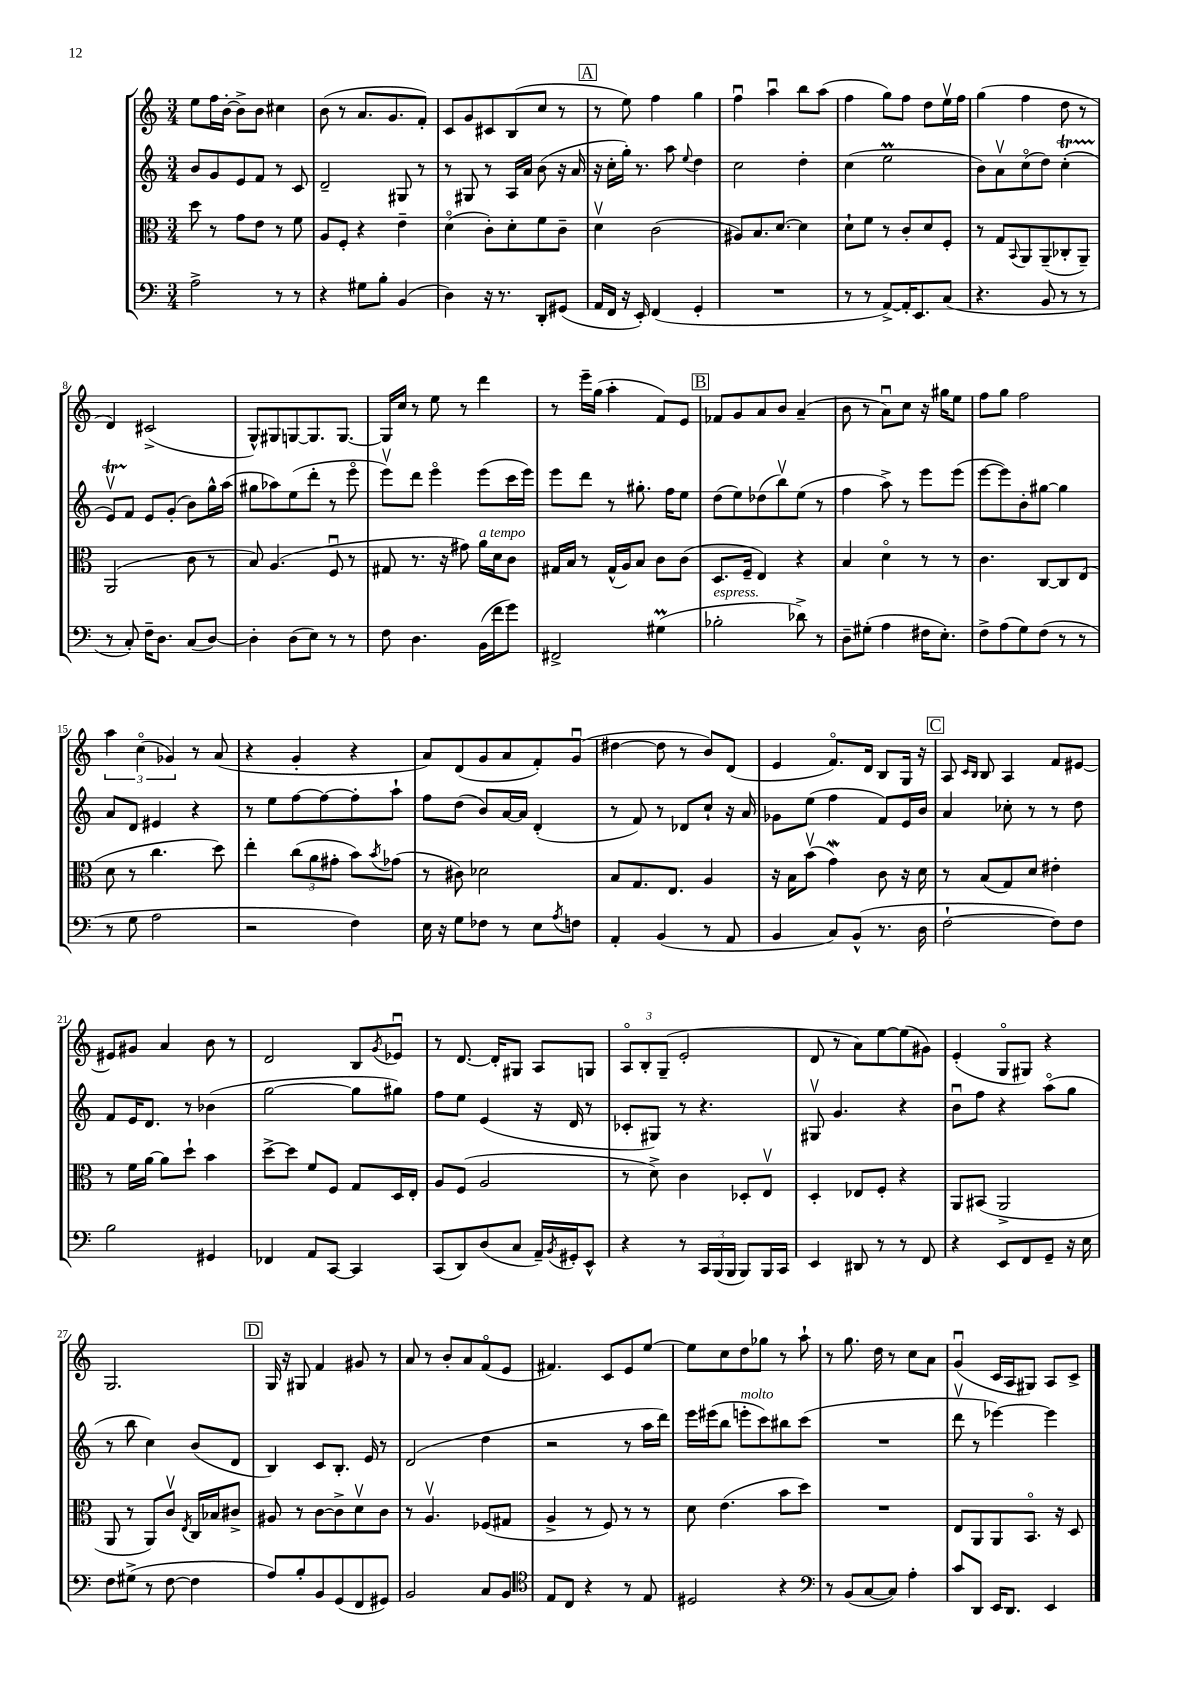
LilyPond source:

<<
\new StaffGroup <<
\new Staff = "s0" {
    \clef treble \key c \major \numericTimeSignature \time 3/4
    e''8 f''16 b'16~-. b'8-> b'8 cis''4 |
    b'8( r8 a'8. g'8. f'8-.) |
    c'8 g'8 cis'8 b8( c''8 r8 |
    \mark \markup { \box "A" } r8 e''8) f''4 g''4 |
    f''4\downbow a''4\downbow b''8 a''8( |
    f''4 g''8) f''8 d''8 e''16\upbow f''16 |
    g''4( f''4 d''8 r8 |
    d'4) cis'2->( |
    g8-^) gis8 g8~ g8. g8.~ |
    g16 c''16 r8 e''8 r8 d'''4 |
    r8 e'''16-- g''16( a''4-. f'8) e'8 |
    \mark \markup { \box "B" } fes'8 g'8 a'8 b'8 a'4--( |
    b'8 r8 a'8\downbow) c''8 r16 gis''16 e''8 |
    f''8 g''8 f''2 |
    \tuplet 3/2 { a''4 c''4\flageolet( ges'4) } r8 a'8( |
    r4 g'4-. r4 |
    a'8) d'8( g'8 a'8 f'8-.) g'8\downbow( |
    dis''4~ dis''8 r8 b'8) d'8( |
    e'4 f'8.\flageolet) d'16 b8 g16 r16 |
    \mark \markup { \box "C" } a8 \grace { c'16 b16 } b8 a4 f'8 eis'8~ |
    eis'8 gis'8 a'4 b'8 r8 |
    d'2 b8 \acciaccatura { g'8 } ees'8\downbow |
    r8 d'8.~ d'16-. gis8 a8 g8 |
    \tuplet 3/2 { a8\flageolet b8-. g8--( } e'2-. |
    d'8 r8 a'8) e''8~ e''8( gis'8) |
    e'4-.( g8\flageolet gis8) r4 |
    g2. |
    \mark \markup { \box "D" } g16 r16 gis8 f'4 gis'8 r8 |
    a'8 r8 b'8-. a'8 f'8\flageolet( e'8 |
    fis'4.) c'8 e'8 e''8~ |
    e''8 c''8 d''8 ges''8 r8 a''8-! |
    r8 g''8. d''16 r8 c''8 a'8 |
    g'4\downbow( c'16 a16 gis8) a8 c'8-> \bar "|." |
}
\new Staff = "s1" {
    \clef treble \key c \major \numericTimeSignature \time 3/4
    b'8 g'8 e'8 f'8 r8 c'8 |
    d'2-- gis8 r8 |
    r8 gis8 r8 a16 a'16 b'8( r16 a'16 |
    \mark \markup { \box "A" } r16 c''16-. g''16-.) r8. a''8 \appoggiatura { e''8 } d''4 |
    c''2 d''4-. |
    c''4( e''2\prall |
    b'8) a'8\upbow c''8\flageolet( d''8) c''4-.\startTrillSpan( |
    e'8\upbow) f'8\stopTrillSpan e'8 g'8-.( b'8) g''16-^ a''16( |
    gis''8 aes''8) e''8( d'''8-. r8 e'''8\flageolet |
    e'''8\upbow) d'''8 e'''4\flageolet e'''8( c'''16 e'''16) |
    e'''8 d'''8 r8 gis''8.-. f''16 e''8 |
    \mark \markup { \box "B" } d''8( e''8) des''8( b''8\upbow) e''8( r8 |
    f''4 a''8->) r8 e'''8 e'''8( |
    e'''8~ e'''8) b'8-. gis''8~ gis''4 |
    a'8 d'8 eis'4 r4 |
    r8 e''8 f''8~ f''8~ f''8-. a''8-! |
    f''8 d''8( b'8) a'16~ a'16 d'4-.( |
    r8 f'8) r8 des'8 c''8-! r16 a'16 |
    ges'8 e''8( f''4 f'8) e'16 b'16 |
    \mark \markup { \box "C" } a'4 ces''8-. r8 r8 d''8 |
    f'8 e'16 d'8. r8 bes'4( |
    g''2~ g''8 gis''8) |
    f''8 e''8 e'4( r16 d'16 r8 |
    ces'8-. gis8) r8 r4. |
    gis8\upbow g'4. r4 |
    b'8\downbow f''8 r4 a''8\flageolet( g''8 |
    r8 b''8 c''4) b'8( d'8 |
    \mark \markup { \box "D" } b4) c'8 b8.-. e'16 r8 |
    d'2( d''4 |
    r2 r8 a''16 d'''16) |
    e'''16 eis'''16( b''8 e'''8-.^\markup { \italic "molto" } c'''8) bis''8 c'''8( |
    R2. |
    d'''8\upbow r8 ees'''4~) ees'''4 \bar "|." |
}
\new Staff = "s2" {
    \clef alto \key c \major \numericTimeSignature \time 3/4
    d''8 r8 g'8 e'8 r8 f'8 |
    a8 f8-. r4 e'4-- |
    d'4\flageolet( c'8-.) d'8-. f'8 c'8-- |
    \mark \markup { \box "A" } d'4\upbow c'2( |
    ais8) b8. d'8.~ d'4 |
    d'8-! f'8 r8 c'8-. d'8 f8-. |
    r8 g8 \appoggiatura { b,8 } a,8 a,8--( ces8-. a,8--) |
    a,2( c'8 r8 |
    b8) a4.( f8\downbow r8 |
    gis8 r8. r16 gis'8) a'16^\markup { \italic "a tempo" } d'16 c'8 |
    gis16 b16 r8 gis16-^( a16) b8 c'8 c'8( |
    \mark \markup { \box "B" } d8. f16-- e4) r4 |
    b4 d'4\flageolet r8 r8 |
    c'4. c8~ c8 e8( |
    d'8 r8 c''4. d''8) |
    e''4-. \tuplet 3/2 { c''8( a'8 gis'8-. } b'8) \acciaccatura { b'8 } ges'8( |
    r8 cis'8) des'2 |
    b8 g8. e8. a4 |
    r16 b16 b'8\upbow( g'4\mordent) c'8 r16 d'16 |
    \mark \markup { \box "C" } r8 b8( g8) d'8 eis'4-. |
    r8 f'16 a'16~ a'8 d''8-! b'4 |
    d''8~-> d''8 f'8 f8 g8 d16 e16-. |
    a8 f8( a2 |
    r8 d'8->) c'4 des8-. e8\upbow |
    d4-. ees8 f8-. r4 |
    a,8 bis,8( a,2-> |
    a,8 r8 a,8) c'8\upbow \acciaccatura { e8 } c16 bes16 cis'8-> |
    \mark \markup { \box "D" } ais8 r8 c'8~ c'8-> d'8\upbow c'8 |
    r8 a4.\upbow fes8( gis8 |
    a4-> r8 f8) r8 r8 |
    d'8 e'4.( b'8 d''8) |
    R2. |
    e8 a,8 a,8 b,8.\flageolet r16 d8 \bar "|." |
}
\new Staff = "s3" {
    \clef bass \key c \major \numericTimeSignature \time 3/4
    a2-> r8 r8 |
    r4 gis8 b8-. b,4( |
    d4) r16 r8. d,8-. gis,8( |
    \mark \markup { \box "A" } a,16 f,16 r16 e,16-.) f,4( g,4-. |
    R2. |
    r8 r8 a,8~->) a,16-. e,8. c8( |
    r4. b,8 r8 r8 |
    r8 c8-.) f16-- d8. c8( d8~) |
    d4-. d8( e8) r8 r8 |
    f8 d4. b,16( f'16 g'8) |
    fis,2-> gis4\prall( |
    \mark \markup { \box "B" } bes2-.^\markup { \italic "espress." } des'8->) r8 |
    d8-- gis8-.( a4 fis16 e8.-.) |
    f8-> a8( g8) f8( r8 r8 |
    r8 g8 a2 |
    r2 f4) |
    e16 r16 g8 fes8 r8 e8 \acciaccatura { a8 } f8 |
    a,4-. b,4( r8 a,8 |
    b,4 c8) b,8-^( r8. d16 |
    \mark \markup { \box "C" } f2~-! f8) f8 |
    b2 gis,4 |
    fes,4 a,8 c,8~ c,4 |
    c,8( d,8) d8( c8 a,16--) \acciaccatura { b,8 } gis,16-. e,8-^ |
    r4 r8 \tuplet 3/2 { c,16 b,,16( b,,16 } b,,8) b,,16 c,16 |
    e,4 dis,8 r8 r8 f,8 |
    r4 e,8 f,8 g,8-- r16 e16 |
    f8 gis8->( r8 f8~ f4 |
    \mark \markup { \box "D" } a8) b8-. b,8 g,8( f,8 gis,8) |
    b,2 c8 b,8 |
    \clef tenor e8 c8 r4 r8 e8 |
    dis2 r4 |
    \clef bass r8 b,8( c8~ c8) a4-. |
    c'8 d,8 e,16 d,8. e,4 \bar "|." |
}
>>
>>
